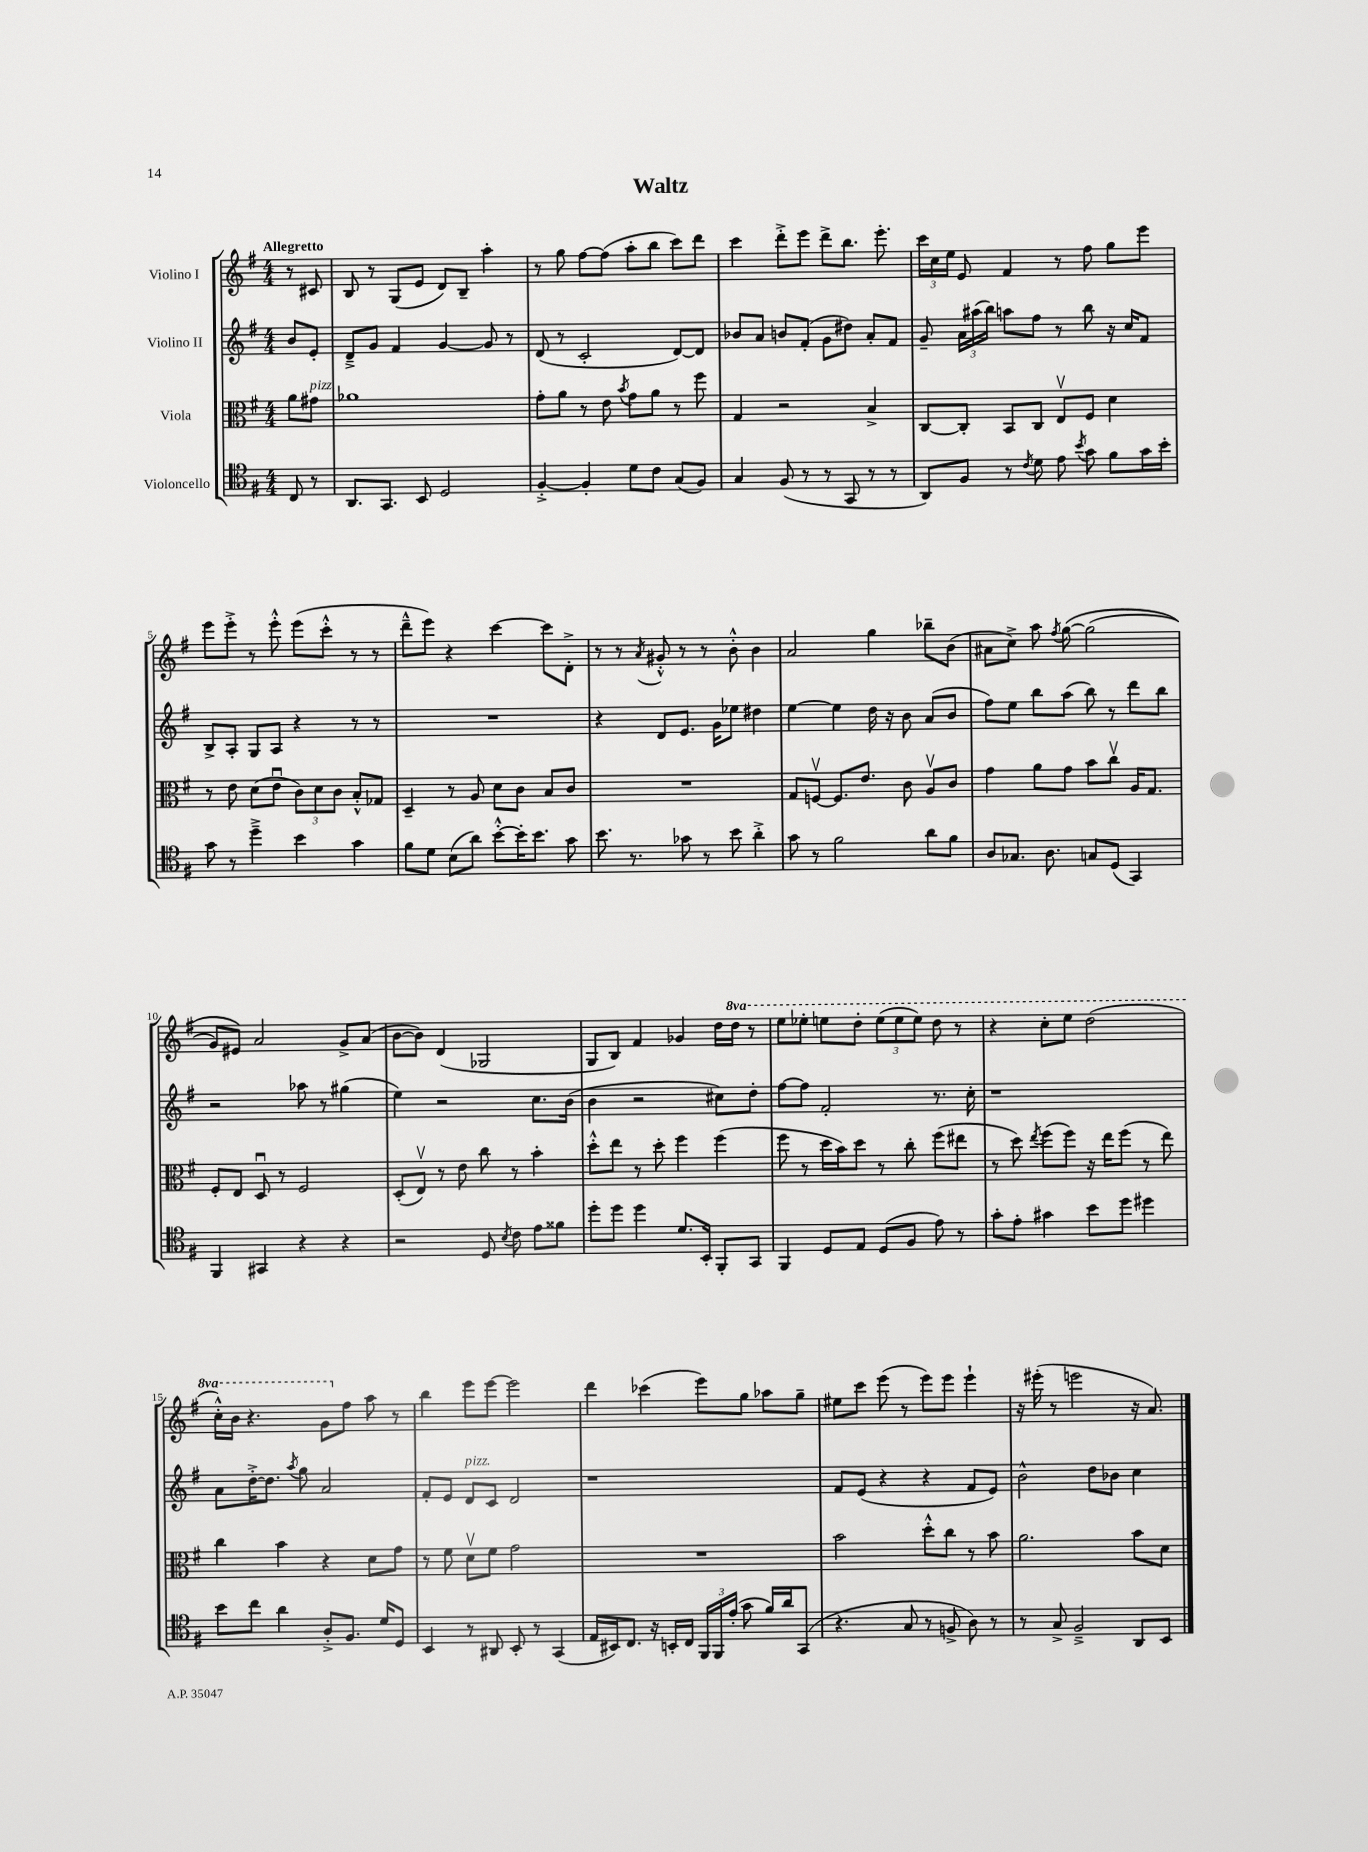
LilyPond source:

\header { title = "Waltz" }
<<
\new StaffGroup <<
\new Staff = "s0" \with { instrumentName = "Violino I" } {
    \clef treble \key g \major \numericTimeSignature \time 4/4 \set Staff.ottavationMarkups = #ottavation-simple-ordinals \partial 4 \tempo "Allegretto"
    \autoBeamOff r8 cis'8 |
    b8 r8 g8[( e'8] d'8[) b8]-- a''4-. |
    r8 g''8 fis''8[~ fis''8]( a''8[-. b''8] c'''8[) d'''8] |
    c'''4 d'''8[-.-> e'''8] d'''8[-> b''8.] e'''8.-. |
    \tuplet 3/2 { c'''16[ c''16 e''16] } e'8 fis'4 r8 fis''8 g''8[ e'''8] |
    e'''8[ e'''8]-.-> r8 e'''8-.-^ e'''8[( c'''8]-.-^ r8 r8 |
    d'''8[---^ e'''8]) r4 c'''4~ c'''8[ d'8]-.-> |
    r8 r8 \acciaccatura { a'8 } gis'8-.-^ r8 r8 b'8-.-^ b'4 |
    a'2 g''4 bes''8[-- b'8]( |
    ais'8[ c''8]->) a''8 \acciaccatura { fis''8 } g''8~\( g''2( |
    g'8[) eis'8]\) a'2 g'8[-> a'8]( |
    b'8[~ b'8]) d'4( ges2 |
    g8[ b8]) fis'4 ges'4 d''16[ \ottava #1 d'''16] r8 |
    e'''8[ ees'''8]-. e'''8[ d'''8]-. \tuplet 3/2 { e'''8[( e'''8 e'''8]) } d'''8 r8 |
    r4 c'''8[-. e'''8] d'''2( |
    c'''16[-.-^) b''16] r4. g''8[ \ottava #0 fis''8] a''8 r8 |
    b''4 e'''8[ e'''8]~ e'''2 |
    d'''4 ces'''4( e'''8[) g''8] aes''8[ g''8]-- |
    eis''8[ c'''8] e'''8( r8 e'''8[) e'''8] e'''4-! |
    r16 eis'''16-.( r8 e'''2 r16 a'8.) \bar "|." |
}
\new Staff = "s1" \with { instrumentName = "Violino II" } {
    \clef treble \key g \major \numericTimeSignature \time 4/4 \partial 4
    \autoBeamOff b'8[ e'8]-. |
    d'8[---> g'8] fis'4 g'4~ g'8 r8 |
    d'8( r8 c'2-. d'8[~) d'8] |
    bes'8[ a'8] b'8[ fis'8]-.( g'8[ dis''8]) a'8[-. fis'8] |
    g'8-- \tuplet 3/2 { a'16[ ais''16( b''16]) } a''8[ fis''8] r8 b''8 r16 c''16[ fis'8] |
    b8[-> a8]-. g8[ a8] r4 r8 r8 |
    R1 |
    r4 d'8[ e'8.] g'16[ ees''8] dis''4 |
    e''4~ e''4 d''16 r16 b'8 a'8[( b'8] |
    fis''8[) e''8] b''8[ a''8]( b''8) r8 d'''8[ b''8] |
    r2 aes''8 r8 gis''4( |
    e''4) r2 c''8.[ b'16]( |
    b'4 r2 cis''8[) d''8]-. |
    fis''8[~ fis''8] fis'2-. r8. c''16-. |
    r1 |
    a'8[ d''16~-.-> d''8.] \acciaccatura { a''8 } g''8 a'2 |
    fis'8[-. e'8] d'8[^\markup { \italic "pizz." } c'8] d'2 |
    r1 |
    fis'8[ e'8]( r4 r4 fis'8[ e'8]) |
    b'2-^ d''8[ bes'8] c''4 \bar "|." |
}
\new Staff = "s2" \with { instrumentName = "Viola" } {
    \clef alto \key g \major \numericTimeSignature \time 4/4 \partial 4
    \autoBeamOff a'8[ gis'8]^\markup { \italic "pizz." } |
    aes'1 |
    g'8[-. a'8] r8 e'8 \acciaccatura { b'8 } g'8[ a'8] r8 fis''8 |
    g4 r2 b4-> |
    c8[~ c8]-. b,8[ c8] e8[\upbow fis8] d'4 |
    r8 e'8 d'8[( e'8]\downbow \tuplet 3/2 { c'8[) d'8 c'8] } b8[-.-^ ges8] |
    d4-- r8 a8 d'8[ c'8] b8[ c'8] |
    R1 |
    g8[ f8]~\upbow f8.[ e'8.] c'8 a8[\upbow c'8] |
    g'4 a'8[ g'8] b'8[ c''8]\upbow a16[ g8.] |
    fis8[-. e8] d8\downbow r8 fis2 |
    d8[-.( e8]\upbow) r8 e'8 c''8 r8 b'4-. |
    d''8[-.-^ e''8] r8 d''8-. fis''4 fis''4( |
    fis''8 r8 d''16[ b'16) d''8] r8 c''8-. fis''8[( eis''8] |
    r8 d''8) \acciaccatura { e''8 } fis''8[( fis''8]) r16 e''16[ fis''8]( r8 e''8) |
    c''4 b'4 r4 d'8[ g'8] |
    r8 fis'8 d'8[\upbow fis'8] g'2 |
    R1 |
    b'2 d''8[-.-^ c''8] r8 b'8 |
    a'2. b'8[ d'8] \bar "|." |
}
\new Staff = "s3" \with { instrumentName = "Violoncello" } {
    \clef tenor \key g \major \numericTimeSignature \time 4/4 \partial 4
    \autoBeamOff c8 r8 |
    a,8.[ g,8.] b,8 d2 |
    fis4~-.-> fis4-. d'8[ c'8] g8[( fis8]) |
    g4 fis8( r8 r8 g,8 r8 r8 |
    a,8[) fis8] r8 \acciaccatura { c'8 } d'8 e'8 \acciaccatura { b'8 } g'8 fis'8[ g'16 b'16]-. |
    g'8 r8 d''4---> b'4 g'4 |
    fis'8[ d'8] b8[( a'8]) b'8[~-.-^ b'16-. b'8.] g'8 |
    b'8. r8. ges'8 r8 b'8 a'4-.-> |
    g'8 r8 fis'2 a'8[ fis'8] |
    a8[ ges8.] a8. g8[ d8]( g,4) |
    fis,4 gis,4 r4 r4 |
    r2 d8 \acciaccatura { b8 } c'8 e'8[ fisis'8] |
    d''8[-. d''8] d''4 d'8.[ b,16]-. fis,8[-. g,8] |
    fis,4 d8[ e8] d8[( fis8] e'8) r8 |
    g'8[-. e'8]-. gis'4 b'8[ d''8] dis''4 |
    b'8[ c''8] a'4 a8[-.-> fis8.] d'16[ d8] |
    b,4 r8 ais,8 b,8-. r8 g,4( |
    e16[ bis,16) c8.] r16 b,16[-. c16] \tuplet 3/2 { fis,16[ fis,16 e'16]-.( } g'8 fis'16[) a'16 g,8]( |
    r4. g8 r8 f8-> a8) r8 |
    r8 g8-> fis2---> a,8[ b,8] \bar "|." |
}
>>
>>
